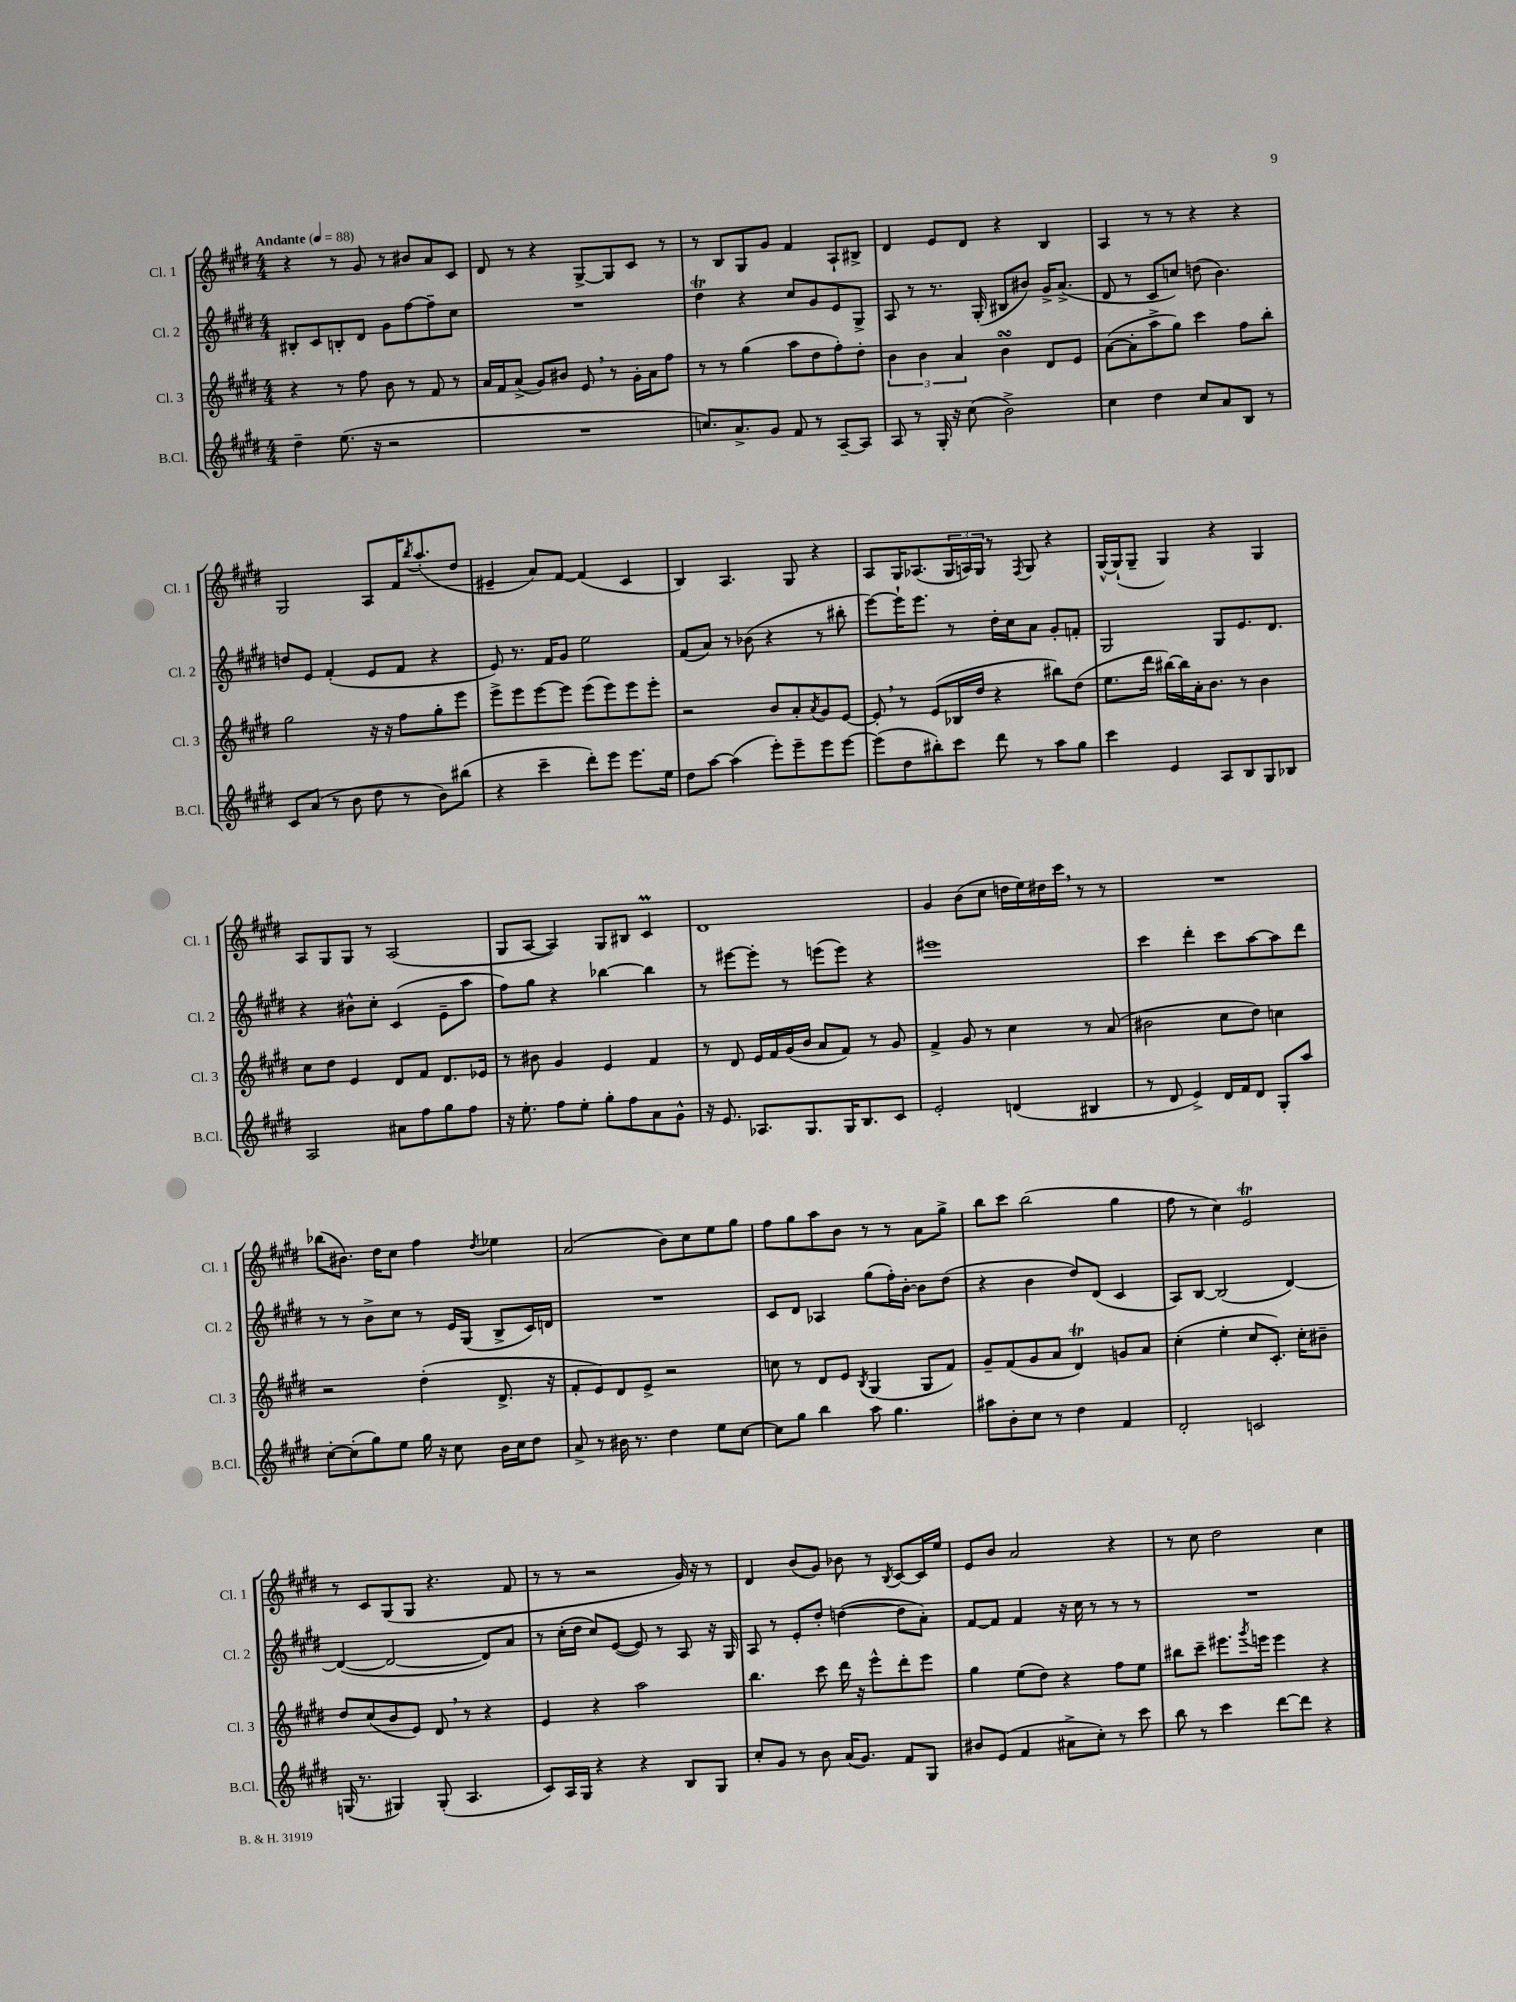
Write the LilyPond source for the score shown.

<<
\new StaffGroup <<
\new Staff = "s0" \with { instrumentName = "Cl. 1" shortInstrumentName = "Cl. 1" } {
    \clef treble \key e \major \numericTimeSignature \time 4/4 \tempo "Andante" 4 = 88
    r4 r8 gis'8 r8 bis'8 a'8 cis'8 |
    dis'8 r8 r4 gis8~-> gis8 cis'8 r8 |
    r8 b8 gis8 gis'8 fis'4 a8-! bis8-> |
    dis'4 e'8 dis'8 r4 b4 |
    a4 r8 r8 r4 r4 |
    gis2 a8 fis'16 \acciaccatura { b''8 } a''8.-.( dis''8 |
    eis'4-- a'8) fis'8~ fis'4( cis'4 |
    b4) a4. gis8 r4 |
    a8 gis16 aes8.( \tuplet 3/2 { gis16 a16) gis16 } r8 \acciaccatura { fis8 } gis8 r4 |
    gis16~-^ gis16-!( gis8-- gis4) r4 gis4 |
    a8 gis8 gis8 r8 a2( |
    gis8 a8~ a4) gis8 bis8 cis'4\prall |
    dis'1 |
    gis'4 b'8( cis''8 d''16 e''16) dis''16 cis'''16 \breathe r8 r8 |
    R1 |
    bes''8( bis'8.) dis''16 cis''8 fis''4 \acciaccatura { dis''8 } ees''4 |
    a'2( b'8) cis''8 e''8 gis''8 |
    fis''8 gis''8 a''8 b'8 r8 r8 a'8 gis''8-> |
    b''8 cis'''8 b''2( gis''4 |
    fis''8 r8 cis''4) e'2\trill |
    r8 cis'8 gis8( gis8 r4. fis'8 |
    r8 r8 r2 gis'16) r16 r8 |
    dis'4 b'8( gis'8) bes'8 r8 \acciaccatura { b8 } cis'8~ cis'16 e''16 |
    e'8 b'8 a'2 r4 |
    r8 cis''8 dis''2 cis''4 \bar "|." |
}
\new Staff = "s1" \with { instrumentName = "Cl. 2" shortInstrumentName = "Cl. 2" } {
    \clef treble \key e \major \numericTimeSignature \time 4/4
    bis8-. cis'8 b8-. dis'8 gis'8 fis''8~ fis''8-- cis''8 |
    R1 |
    dis''4\trill r4 cis''8 gis'8 e'8 gis8-> |
    a8 r8 r8. gis16-.( bis8 bis'8) gis'16-> a'8.->( |
    dis'8 r8 cis'8 c''8) d''8( b'4.) |
    d''8 e'8 fis'4-.( e'8 fis'8 r4 |
    e'8) r8. fis'16 gis'8 e''2 |
    fis'8( a'8) r8 bes'8( r4 r8 bis''8-. |
    e'''8~) e'''16-! e'''8. r8 dis''16-. cis''16 a'8 gis'8-. f'8-. |
    gis2 gis8 e'8. dis'8. |
    r4 bis'8-^ cis''8-. cis'4( e'8-- a''8 |
    fis''8) gis''8 r4 bes''4~ bes''4 |
    r8 eis'''8~ eis'''8-. r8 e'''8( e'''8) r4 |
    eis'''1 |
    cis'''4 dis'''4-. cis'''8 a''8~ a''8 dis'''8 |
    r8 r8 b'8-> cis''8 r8 e'16 gis16( b8-> cis'16) d'16 |
    R1 |
    cis'8 dis'8 aes4 gis''8( fis''16-.) b'16~-. b'8 dis''8( |
    r4 b'4 dis''8) dis'8( cis'4 |
    a8) b8~ b2( dis'4~) |
    dis'4~( dis'2~ dis'8) a'8 |
    r8 cis''16-.( dis''16 cis''8) e'8~( e'8) r8 a8 r16 gis16 |
    a8 r8 e'8-. dis''8-. d''4~( d''8 a'8-.) |
    fis'8~ fis'8 fis'4 r16 cis''16 r8 r8 r8 |
    R1 \bar "|." |
}
\new Staff = "s2" \with { instrumentName = "Cl. 3" shortInstrumentName = "Cl. 3" } {
    \clef treble \key e \major \numericTimeSignature \time 4/4
    r4 r8 fis''8 b'8 r8 fis'8 r8 |
    a'16 fis'16 a'8->( gis'8) bis'8 e'8 \breathe r8 gis'16-. a'16 fis''8 |
    r8 r8 gis''4( a''8 dis''8 fis''8-.) dis''8-. |
    \tuplet 3/2 { b'4 b'4 a'4 } b'4\turn dis'8 e'8 |
    a'8~( a'8-. a''8-> gis''8) cis'''4 fis''8 b''8-. |
    gis''2 r16 r16 fis''8 gis''8-. e'''8 |
    e'''8-> e'''8 e'''8~ e'''8 e'''8( e'''8) e'''8 e'''8-. |
    r2 b'8 a'8-. \acciaccatura { a'8 } gis'8 e'8~ |
    e'8-. \breathe r8 e'8( bes16 dis''16 r4 bis''8) dis''8( |
    e''8. dis'''16 bis''16~) bis''16 a'16-. b'8. r8 b'4 |
    cis''8 dis''8 e'4 dis'8 fis'8 dis'8. ees'16 |
    r8 bis'8 gis'4 e'4 fis'4 |
    r8 dis'8 e'16 fis'16 gis'16( b'16 a'8 fis'8) r8 gis'8 |
    fis'4-> gis'8 r8 cis''4 r8 a'8( |
    bis'2 cis''8 dis''8) c''4 |
    r2 dis''4-.( dis'8.-> r16 |
    fis'8-. e'8) dis'8 e'8-> r2 |
    c''8 r8 dis'8 e'8 \acciaccatura { b8 } gis4( gis8 fis'8) |
    gis'8-- fis'8( gis'8 a'8 dis'4\trill) g'8 a'8 |
    cis''4-.( e''4-. cis''8 cis'8.-.) cis''16-. bis'8-- |
    dis''8 cis''8( b'8 e'8) dis'8 \breathe r8 r4 |
    e'4 r4 a''2 |
    b''4. cis'''8 dis'''16 r16 e'''8-^ dis'''8-. e'''8 |
    gis''4 e''8( dis''8) r4 fis''8 e''8 |
    bis''8 cis'''8-- eis'''8. \acciaccatura { gis'''8 } e'''16 e'''4 r4 \bar "|." |
}
\new Staff = "s3" \with { instrumentName = "B.Cl." shortInstrumentName = "B.Cl." } {
    \clef treble \key e \major \numericTimeSignature \time 4/4
    dis''4-- e''8.( r16 r2 |
    R1 |
    c''8.) a'8.-> gis'8 fis'8 r8 a8~-- a8 |
    a8 r8 gis16-. r16 cis''8( b'2->) |
    cis''4 dis''4 cis''8 a'8 b8 r8 |
    cis'8 a'8( r8 b'8 dis''8 r8 b'8) bis''8( |
    r4 cis'''4-- dis'''8-.) e'''8 e'''8. e''16 |
    dis''8 a''8~ a''4( e'''8-.) e'''8-- e'''8 e'''8~ |
    e'''8( dis''8 bis''8-.) cis'''8 dis'''8 r8 a''8 gis''8 |
    cis'''4 e'4 a8 b8 gis8 bes8 |
    a2 ais'8 fis''8 gis''8 fis''8 |
    r16 e''8.-. fis''8 e''8-. gis''8-. fis''8 a'8 gis'8-^ |
    r16 e'8. aes8. gis8. gis16 b8. cis'8 |
    e'2-. d'4( bis4 |
    r8 dis'8 e'4->) dis'16 fis'16 dis'8 gis8-. a''8 |
    cis''8~-. cis''8-.( gis''8) e''8 gis''16 r16 cis''8 b'16 cis''16 dis''8 |
    a'8-> r8 bis'16 r8. dis''4 e''8 cis''8~ |
    cis''8 gis''8 b''4 a''8 gis''4. |
    ais''8 b'8-. cis''8 r8 dis''4 fis'4 |
    dis'2-. c'2 |
    g16( r8. gis4) gis8-.( a4. |
    cis'8) a16 gis16 r4 r4 b8 gis8 |
    cis''8-. gis'8 r8 b'8 a'16( gis'8.) fis'8 gis8 |
    bis'8 e'8( fis'4 ais'8-> cis''8-.) r8 cis'''8 |
    b''8 r8 cis'''4 dis'''8~ dis'''8 r4 \bar "|." |
}
>>
>>
\layout { \context { \Score \remove "Bar_number_engraver" } }
